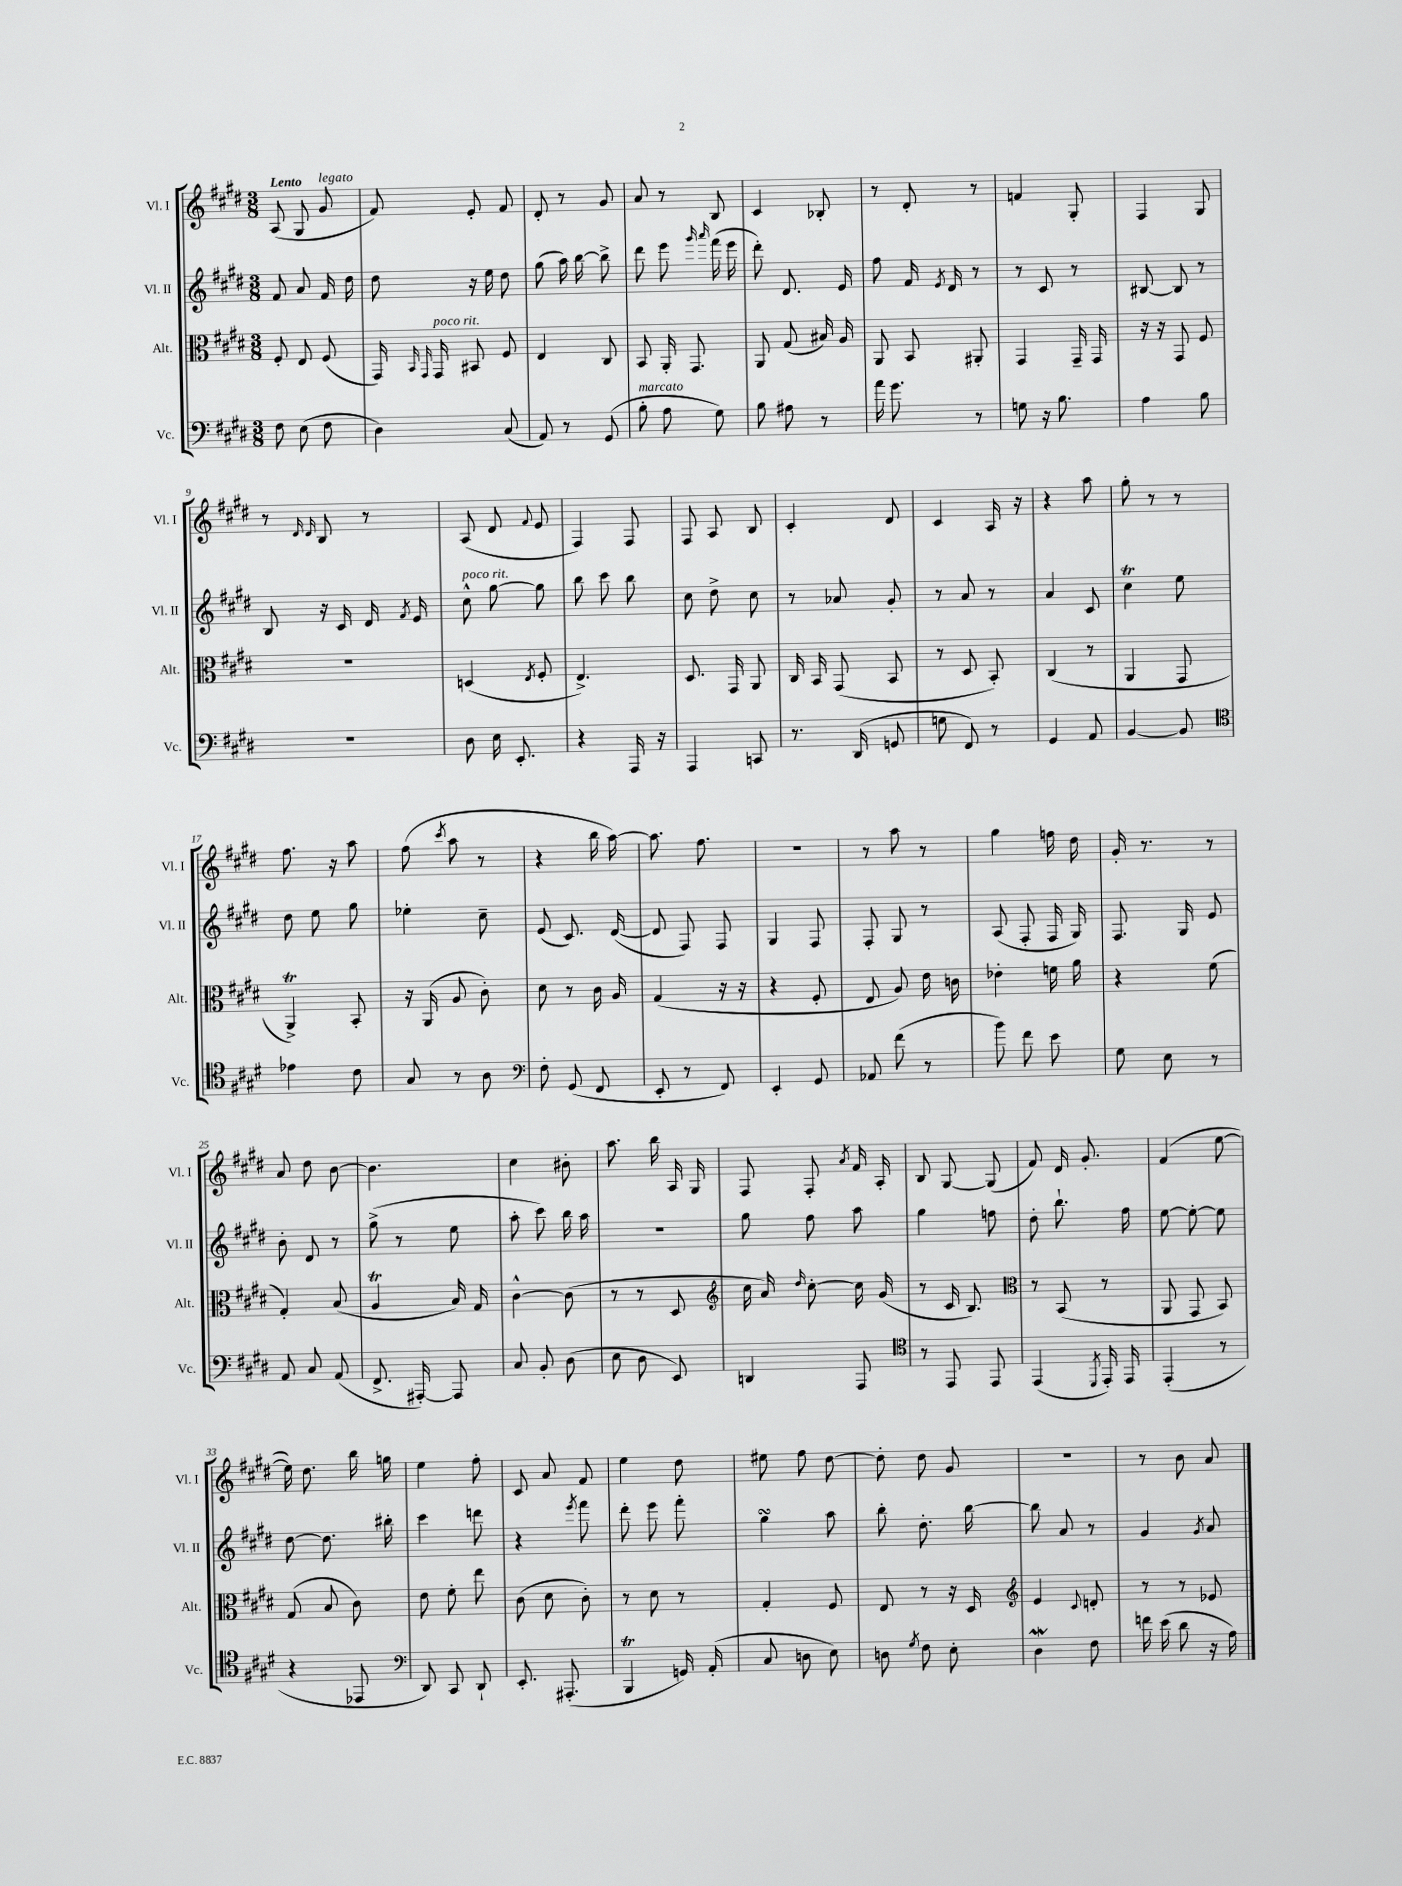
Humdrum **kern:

**kern	**kern	**kern	**kern
*staff4	*staff3	*staff2	*staff1
*clefF4	*clefC3	*clefG2	*clefG2
*k[f#c#g#d#]	*k[f#c#g#d#]	*k[f#c#g#d#]	*k[f#c#g#d#]
*M3/8	*M3/8	*M3/8	*M3/8
8F#	8F#'	8f#	(8A
(8E	8E	8a	8G#
8F#	(8F#	16f#	8g#
.	.	16dd#	.
=	=	=	=
4D#)	16GG#)	8dd#	8f#)
.	16qqBB	.	.
.	16qqGG#	.	.
.	16GG#	.	.
.	8BB#	16r	8e'
.	.	16ee	.
(8C#	8F#	8dd#	8f#
=	=	=	=
8AA)	4E	(8gg#	8d#'
8r	.	16aa)	8r
.	.	[16bb	.
(8GG#	8C#	8bb^]	8g#
=	=	=	=
8B'	8BB	8ddd#	8a
8A	16AA'	8eee	8r
.	8.GG#	.	.
.	.	16qqggg#	.
.	.	16qqaaa	.
8G#)	.	(16fff#	8B
.	.	16eee	.
=	=	=	=
8B	8AA	8ddd#')	4c#
8A#	(8G#	8.d#	.
8r	16B#)	.	8B-'
.	16A	16e	.
=	=	=	=
16a	8AA	8ff#	8r
8.g#	.	.	.
.	8BB	16f#	8d#'
.	.	8qe	.
.	.	16d#	.
8r	8AA#'	8r	8r
=	=	=	=
8G	4GG#	8r	4f
16r	.	8c#	.
8.B	.	.	.
.	16GG#~	8r	8G#'
.	16GG#	.	.
=	=	=	=
4A	16r	[8B#	4F#
.	16r	.	.
.	8GG#	8B#]	.
8B	8F#	8r	8G#
=	=	=	=
4.r	4.r	8B	8r
.	.	.	16qqd#
.	.	.	16qqd#
.	.	16r	8B
.	.	16c#	.
.	.	16d#	8r
.	.	8qf#	.
.	.	16e	.
=	=	=	=
8D#	(4D	8cc#^^	(8A
16E	.	[8gg#	8d#
8.EE'	.	.	.
.	8qE	.	8qqf#
.	8F#'	8gg#]	8e
=	=	=	=
4r	4.E^)	8bb	4F#)
.	.	8ccc#	.
16AAA	.	8bb	8F#
16r	.	.	.
=	=	=	=
4AAA	8.D#	8cc#	8F#
.	.	8dd#^	8A
.	16GG#	.	.
8CC	8AA	8cc#	8B
=	=	=	=
8.r	16C#	8r	4c#'
.	16BB	.	.
.	(8GG#	8a-	.
(16DD#	.	.	.
8GG	8BB	8g#'	8d#
=	=	=	=
8G	8r	8r	4c#
8FF#)	8D#	8a	.
8r	8BB')	8r	16A
.	.	.	16r
=	=	=	=
4GG#	(4C#	4a	4r
8AA	8r	8c#	8aa
=	=	=	=
[4BB	4AA	4cc#	8gg#'
.	.	.	8r
8BB]	8GG#	8ee	8r
=	=	=	=
*clefC4	*	*	*
4e-	4AA^)	8dd#	8.ff#
.	.	8ee	.
.	.	.	16r
8c#	8BB'	8gg#	8aa
=	=	=	=
8G#	16r	4ee-'	(8ff#
.	(16AA	.	.
.	.	.	8qccc#
8r	8A	.	8aa
8A	8c#')	8cc#~	8r
=	=	=	=
*clefF4	*	*	*
8F#'	8d#	(8e	4r
(8GG#	8r	8.c#)	.
8FF#	16c#	.	16bb
.	16A	([16d#	[16aa)
=	=	=	=
8EE'	(4G#	8d#]	8.aa]
8r	.	8F#)	.
.	.	.	8.ff#
8FF#)	16r	8F#	.
.	16r	.	.
=	=	=	=
4EE'	4r	4G#	4.r
8GG#	8F#'	8F#	.
=	=	=	=
8AA-	8E	8F#'	8r
(8f#	8A)	8G#	8aa
8r	16e	8r	8r
.	16c	.	.
=	=	=	=
8b)	4e-'	(8A	4gg#
8f#	.	8F#'	.
8e	16f	16F#	16ff
.	16a	16G#)	16dd#
=	=	=	=
8G#	4r	8.F#	16g#'
.	.	.	8.r
8E	.	.	.
.	.	16G#	.
8r	(8f#	8e	8r
=	=	=	=
8AA	4G#')	8b'	8a
8C#	.	8d#	8dd#
(8AA	(8B	8r	[8b
=	=	=	=
8.FF#^	4A	(8gg#^	4.b]
.	.	8r	.
[16AAA#')	.	.	.
8AAA#]	16B)	8ee	.
.	16G#	.	.
=	=	=	=
8C#	[4c#^^	8aa'	4cc#
8BB'	.	8ccc#)	.
(8D#	(8c#]	16bb	8b#'
.	.	16aa	.
=	=	=	=
8E	8r	4.r	8.aa
8D#	8r	.	.
.	.	.	16bb
8EE)	8D#	.	16A
.	.	.	16G#
=	=	=	=
*	*clefG2	*	*
4DD	16cc#	8gg#	8F#
.	16a)	.	.
.	16qqdd#	.	.
.	[8cc#'	8ff#	8F#'
.	.	.	8qa
8AAA	16cc#]	8aa	16f#
.	(16g#	.	16A'
=	=	=	=
*clefC4	*	*	*
8r	8r	4gg#	8B
8EE	16c#	.	[8G#
.	8.B)	.	.
8EE	.	8ff	(8G#]
=	=	=	=
*	*clefC3	*	*
(4EE	8r	8dd#'	8f#)
.	(8BB	8.bb`	16d#
.	.	.	8.g#'
8qDD#	.	.	.
16EE')	8r	.	.
16EE	.	16ff#	.
=	=	=	=
(4EE'	8AA	[8ee	(4f#
.	8GG#	8ee'_	.
8r	8BB)	8ee]	[8ee
=	=	=	=
4r	(8G#	[8dd#	16ee])
.	.	.	8.dd#
.	8B	8.dd#]	.
8EE-	8c#)	.	16bb
.	.	16bb#'	16gg
=	=	=	=
*clefF4	*	*	*
8DD#)	8e	4ccc#	4ee
8CC#	8f#'	.	.
8DD#`	8ee	8ddd	8ff#'
=	=	=	=
8.EE'	(8c#	4r	8c#
.	8d#	.	8a
(8.AAA#'	.	.	.
.	.	8qeee	.
.	8c#')	8fff#	8f#
=	=	=	=
4BBB	8r	8ddd#'	4ee
.	8d#	8eee	.
16GG)	8r	8fff#'	8dd#
(16AA'	.	.	.
=	=	=	=
8C#	4G#'	4gg#	8ee#
8D	.	.	8ff#
8E)	8F#	8aa	[8dd#
=	=	=	=
8D	8E	8bb'	8dd#']
8qG#	.	.	.
8F#	8r	8.dd#'	8dd#
8E'	16r	.	8g#
.	16D#	[16bb	.
=	=	=	=
*	*clefG2	*	*
4D#	4e	8bb]	4.r
.	.	8a	.
.	8qqc#	.	.
8F#	8d'	8r	.
=	=	=	=
16f	8r	4g#	8r
(16e	.	.	.
8d#	8r	.	8b
.	.	8qg#	.
16r	8e-	8a	8a
16A)	.	.	.
==	==	==	==
*-	*-	*-	*-
